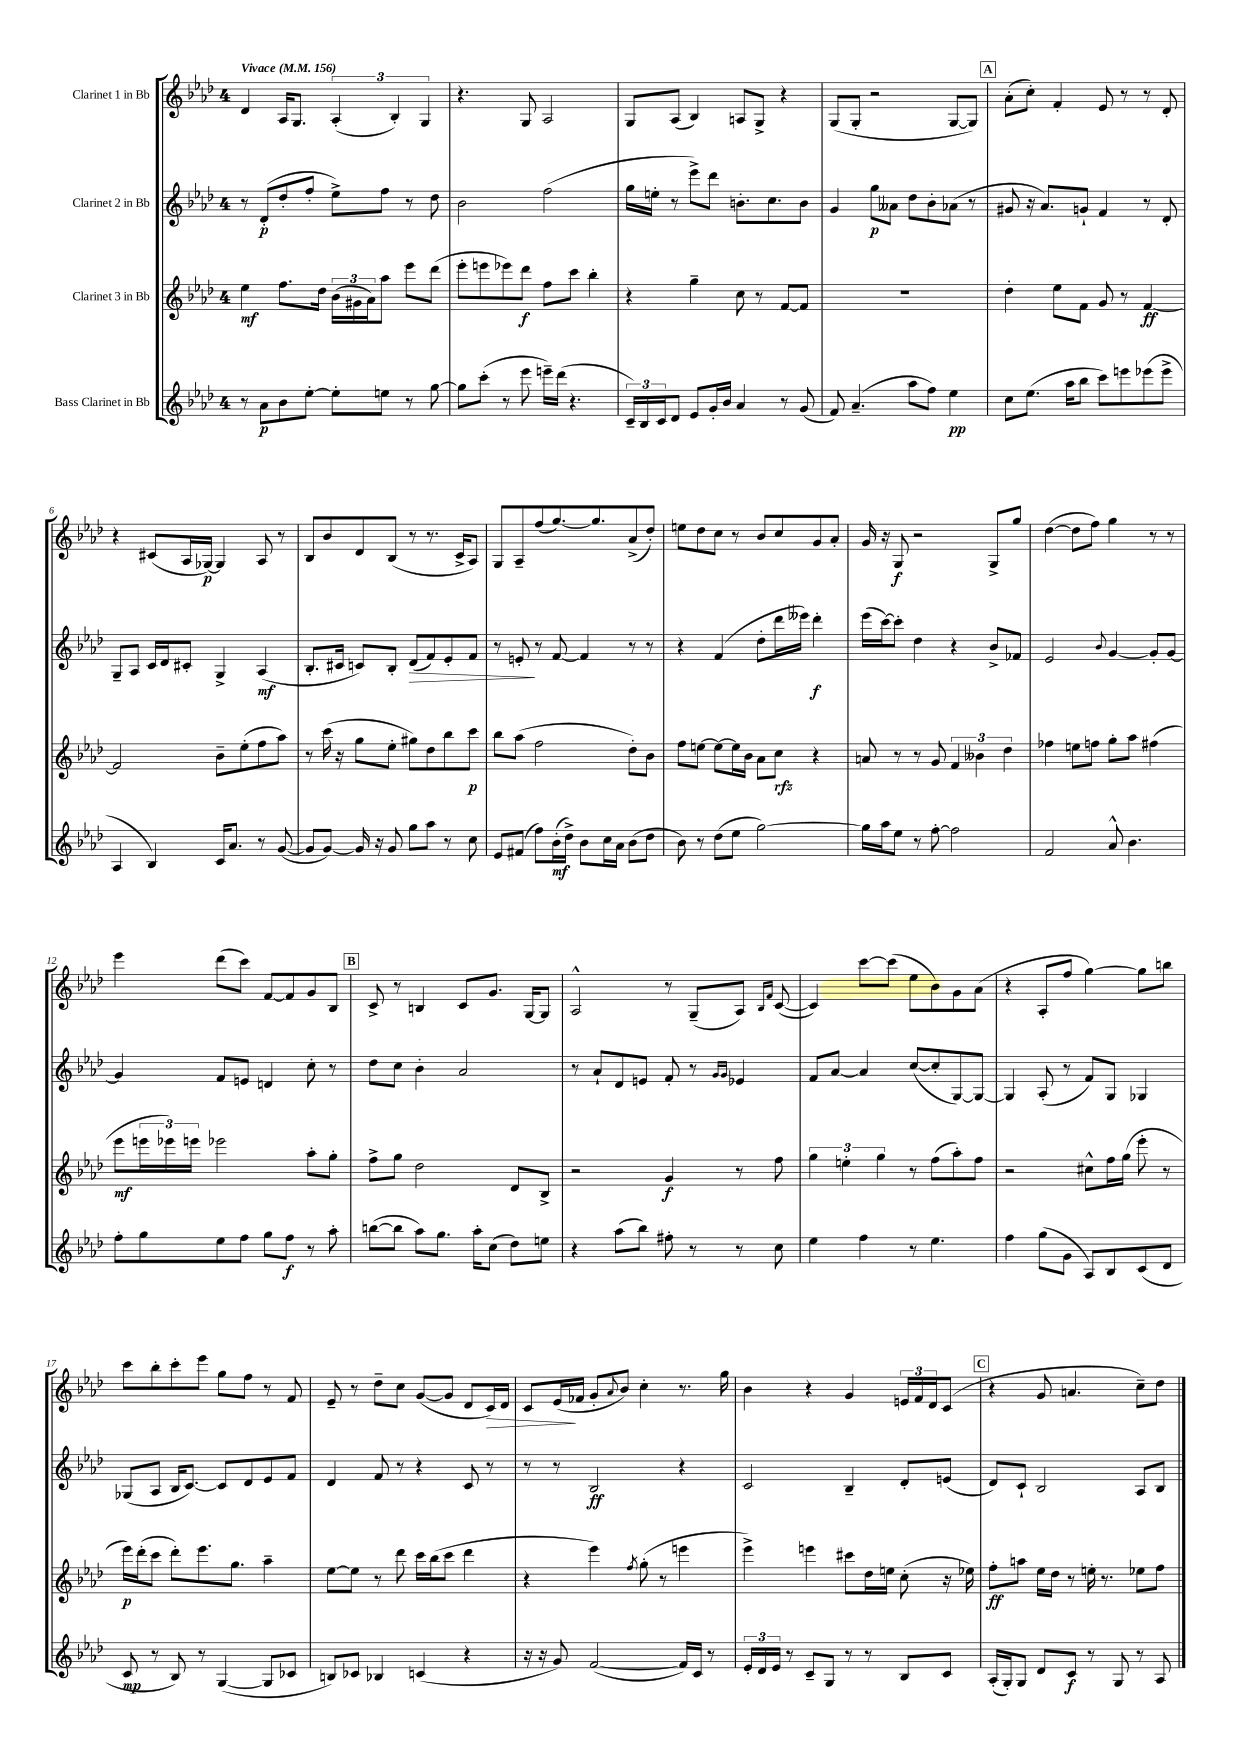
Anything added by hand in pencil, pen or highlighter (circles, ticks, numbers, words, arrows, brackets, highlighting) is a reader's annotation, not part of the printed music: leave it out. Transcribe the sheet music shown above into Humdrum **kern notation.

**kern	**kern	**kern	**kern
*staff4	*staff3	*staff2	*staff1
*clefG2	*clefG2	*clefG2	*clefG2
*k[b-e-a-d-]	*k[b-e-a-d-]	*k[b-e-a-d-]	*k[b-e-a-d-]
*M4/4	*M4/4	*M4/4	*M4/4
*MM156	*MM156	*MM156	*MM156
8r	4ee-\	8r	4d-/
8a-\L	.	(8d-'/L	.
8b-\	8.ff\L	8dd-'/	16A-/LK
.	.	.	8.G/J
[8ee-'\J	.	8ff'/J	.
.	16dd-\Jk	.	.
8ee-'\]L	(24b-\LL	8ee-^\L)	(6A-'/
.	24g#\	.	.
.	24a-\J)	.	.
8ee\J	8aa-\J	8ff\J	.
.	.	.	6B-'/)
8r	8eee-\L	8r	.
.	.	.	6G/
[8gg\	(8ddd-\J	8dd-\	.
=	=	=	=
8gg\]L	8eee-'\L	2b-\	4.r
(8ccc'\J	8eee\	.	.
8r	8eee-\)	.	.
8eee-\	8ddd-\J	.	8G/
16eee~\LL)	8ff\L	(2ff\	2A-/
(16ddd-\JJ	.	.	.
4.r	8ccc\J	.	.
.	4bb-'\	.	.
=	=	=	=
24c~/LL)	4r	16gg\LL	8G/L
24B-/	.	.	.
.	.	16ee'\JJ	.
24c/J	.	.	.
8d-/J	.	8r	(8A-/J
8e-/L	4gg~\	8eee-^\L)	4B-/)
16g'/L	.	8ddd-\J	.
16b-/JJ	.	.	.
4a-/	8cc\	8.b'\L	8A/L
.	8r	.	8G^/J
.	.	8.cc\	.
8r	[8f/L	.	4r
(8g/	8f/]J	8b\J	.
=	=	=	=
8f/)	1r	4g/	(8G/L
(4.a-~/	.	.	8G'/J
.	.	8gg\L	2r
.	.	8a--\J	.
8aa-\L	.	8dd-\L	.
8ff\J)	.	8b-'\	.
4ee-\	.	(8a-\J	[8G/L
.	.	8r	8G/]J)
=	=	=	=
8cc\L	4dd-'\	8g#/	(8a-'\L
(8.ee-\J	.	16r	8cc'\J)
.	.	8.a-/L)	.
.	8ee-\L	.	4f'/
16aa-\LK	.	.	.
8bb-\J	8f\J	8g`/J	.
8ccc\L)	8g/	4f/	8e-/
8eee\	8r	.	8r
(8eee-\	[4f/	8r	8r
8eee-^\J	.	8d-'/	8d-'/
=	=	=	=
4A-/	2f/]	8G~/L	4r
.	.	8A-/J	.
4B-/)	.	16c/LL	(8c#/L
.	.	16d-/J	.
.	.	8c#'/J	16A-/L
.	.	.	[16G-/JJ)
16c/LK	8b-~\L	4G^/	4G-/]
8.a-/J	.	.	.
.	(8ee-'\	.	.
8r	8ff\	(4A-/	8A-/
([8g/	8aa-\J)	.	8r
=	=	=	=
8g/]L	8r	8.B-'/L	8B-/L
[8g/J)	(16ccc\	.	8b-/
.	16r	16c#/Jk	.
16g/]	8gg\L	8c/L)	8d-/
16r	.	.	.
8g/	8ee-'\J	8B-'/J	(8B-/J
8gg\L	8gg#\L)	(8d-/L	8r
8aa-\J	8dd-\	8f/)	8.r
8r	8bb-\	8e-'/	.
.	.	.	16c^/LK
8cc\	8ccc\J	8f/J	8A-/J)
=	=	=	=
8e-/L	8bb-\L	8r	8G/L
(8f#/J	(8aa-\J	8e'/	8A-~/
8ff\L)	2ff\	8r	(8ff/
(16b-'\L	.	[8f/	[8.gg/)
16dd-^\JJ)	.	.	.
8b-\L	.	4f/]	.
.	.	.	8.gg/]
16cc\L	.	.	.
16a-\JJ	.	.	.
(8b-\L	8dd-'\L)	8r	(8a-^/
8dd-\J	8b-\J	8r	8dd-'/J)
=	=	=	=
8b-\)	8ff\L	4r	8ee\L
8r	[8ee\J	.	8dd-\
(8dd-\L	8ee\_L	(4f/	8cc\J
8ee-\J	16ee\]L	.	8r
.	16b-\JJ	.	.
[2gg\)	8a-\L	8dd-'\L	8b-/L
.	8cc\J	16ddd-\L	8cc/
.	.	16eee--\JJ)	.
.	4r	4ddd-'\	8g/
.	.	.	8a-'/J
=	=	=	=
16gg\]LL	8a/	(16eee-\LL	16g/
16aa-\J	.	[16ccc\J)	16r
8ee-\J	8r	8ccc'\]J	8G/
8r	8r	4dd-\	2r
[8ff'\	8g/	.	.
2ff\]	6f/	4r	.
.	6b--\	.	.
.	.	8b-^/L	8G^/L
.	6dd-\	.	.
.	.	8f-/J	8gg/J
=	=	=	=
2f/	4ff-\	2e-/	([4dd-\
.	8ee\L	.	8dd-\]L
.	8ff\J	.	8ff\J)
.	.	8qqb-/	.
8a-^^/	8gg'\L	[4g/	4gg\
4.b-\	8aa-\J	.	.
.	(4ff#\	8g'/]L	8r
.	.	[8g/J	8r
=	=	=	=
8ff'\L	8eee-\L	4g/]	4eee-\
8gg\	24eee\L	.	.
.	24eee-\)	.	.
.	24eee\JJ	.	.
8ee-\	2eee-\	8f/L	(8ddd-\L
8ff\J	.	8e/J	8ccc\J)
8gg\L	.	4d/	[8f/L
8ff\J	.	.	8f/]
8r	8aa-'\L	8cc'\	8g/
8aa-'\	8gg'\J	8r	8B-/J
=	=	=	=
([8bb\L	8ff^\L	8dd-\L	8c^/
8bb\]J	8gg\J	8cc\J	8r
8aa-\L)	2dd-\	4b-'\	4B/
8.gg\J	.	.	.
.	.	2a-/	8c/L
16aa-'\LK	.	.	.
(8cc\J	.	.	8.g/J
8dd-\L)	8d-/L	.	.
.	.	.	[16G/LK
8ee\J	8B-^/J	.	8G/]J
=	=	=	=
4r	2r	8r	2A-^^/
.	.	8a-`/L	.
(8aa-\L	.	8d-/	.
8bb-\J)	.	8e/J	.
8ff#'\	4g/	8f'/	8r
8r	.	8r	(8G~/L
.	.	16qqg/LL	.
.	.	16qqg/JJ	.
8r	8r	4e-/	8A-/J)
.	.	.	16qqB-/LL
.	.	.	16qqf/JJ
8cc\	8ff\	.	([8c/
=	=	=	=
4ee-\	6gg\	8f/L	4c/])
.	.	[8a-/J	.
.	6ee'\	.	.
4ff\	.	4a-/]	[8ccc\L
.	6gg\	.	.
.	.	.	(8ccc\]J
8r	8r	([8cc/L	8ee-\L
4.ee-\	(8ff\L	8cc'/]	8b-\)
.	8aa-'\)	[8G/)	8g\
.	8ff\J	8G/_J	(8a-\J
=	=	=	=
4ff\	2r	4G/]	4r
(8gg\L	.	(8A-'/	8A-'/L
8g\J	.	8r	8ff/J
8A-/L)	8cc#^^\L	8f/L)	[4gg\)
8B-/	16ff\L	8G/J	.
.	(16gg\JJ	.	.
(8c/	8eee-'\	4G-/	8gg\]L
8d-/J	8r	.	8bb\J
=	=	=	=
8c/	16eee-\LL)	(8G-/L	8ccc\L
.	(16ddd-'\J	.	.
8r	8ccc\J	8A-/J	8bb-'\
8B-/)	8ddd-'\L)	16B-/LK	8ccc'\
.	.	[8.c/J)	.
8r	8.eee-\	.	8eee-\J
([4G/	.	8c/]L	8gg\L
.	8.gg\J	.	.
.	.	8d-/	8ff\J
8G/]L	4aa-~\	8e-/	8r
8c-/J	.	8f/J	8f/
=	=	=	=
8B/L)	[8ee-\L	4d-/	8e-~/
8c-/J	8ee-\]J	.	8r
4B-/	8r	8f/	8dd-~\L
.	8ddd-\	8r	8cc\J
(4c/	16ccc\LL	4r	([8g/L
.	(16bb-\J	.	.
.	8ccc\J	.	8g/]J
4r	4ddd-\	8c/	8d-/L
.	.	8r	16c/L)
.	.	.	16d-/JJ
=	=	=	=
16r	4r	8r	8c/L
16r	.	.	.
8g/)	.	8r	(16e-/L
.	.	.	16f-/JJ
([2f/	4eee-\)	2B-/	8g'/L
.	.	.	8qqa-/
.	.	.	8b-/J)
.	8qff/	.	.
.	(8gg'\	.	4cc'\
.	8r	.	.
16f/]LL)	4eee\	4r	8.r
16c/JJ	.	.	.
8r	.	.	.
.	.	.	16gg\
=	=	=	=
24e-'/LL	4eee-^\)	2c/	4b-\
24d-/	.	.	.
24e-/JJ	.	.	.
8r	.	.	.
8c~/L	4eee\	.	4r
8G/J	.	.	.
8r	8ccc#\L	4B-~/	4g/
8r	16dd-\L	.	.
.	16ee\JJ	.	.
8B-/L	(8cc'\	8d-'/L	24e/LL
.	.	.	24f/
.	.	.	24d-/J
8c/J	16r	(8e/J	(8c/J
.	16ee-\)	.	.
=	=	=	=
(16A-'/LL	8ff'\L	8d-/L)	4r
16G'/J)	.	.	.
8G/J	8aa\J	8c`/J	.
8d-/L	16ee-\LL	2B-/	8g/
.	16dd-\JJ	.	.
8c/J	8r	.	4.a/
8r	16ee'\	.	.
.	8.r	.	.
8G/	.	.	.
8r	8ee-\L	8A-/L	8cc~\L)
8A-/	8ff\J	8B-/J	8dd-\J
==	==	==	==
*-	*-	*-	*-
